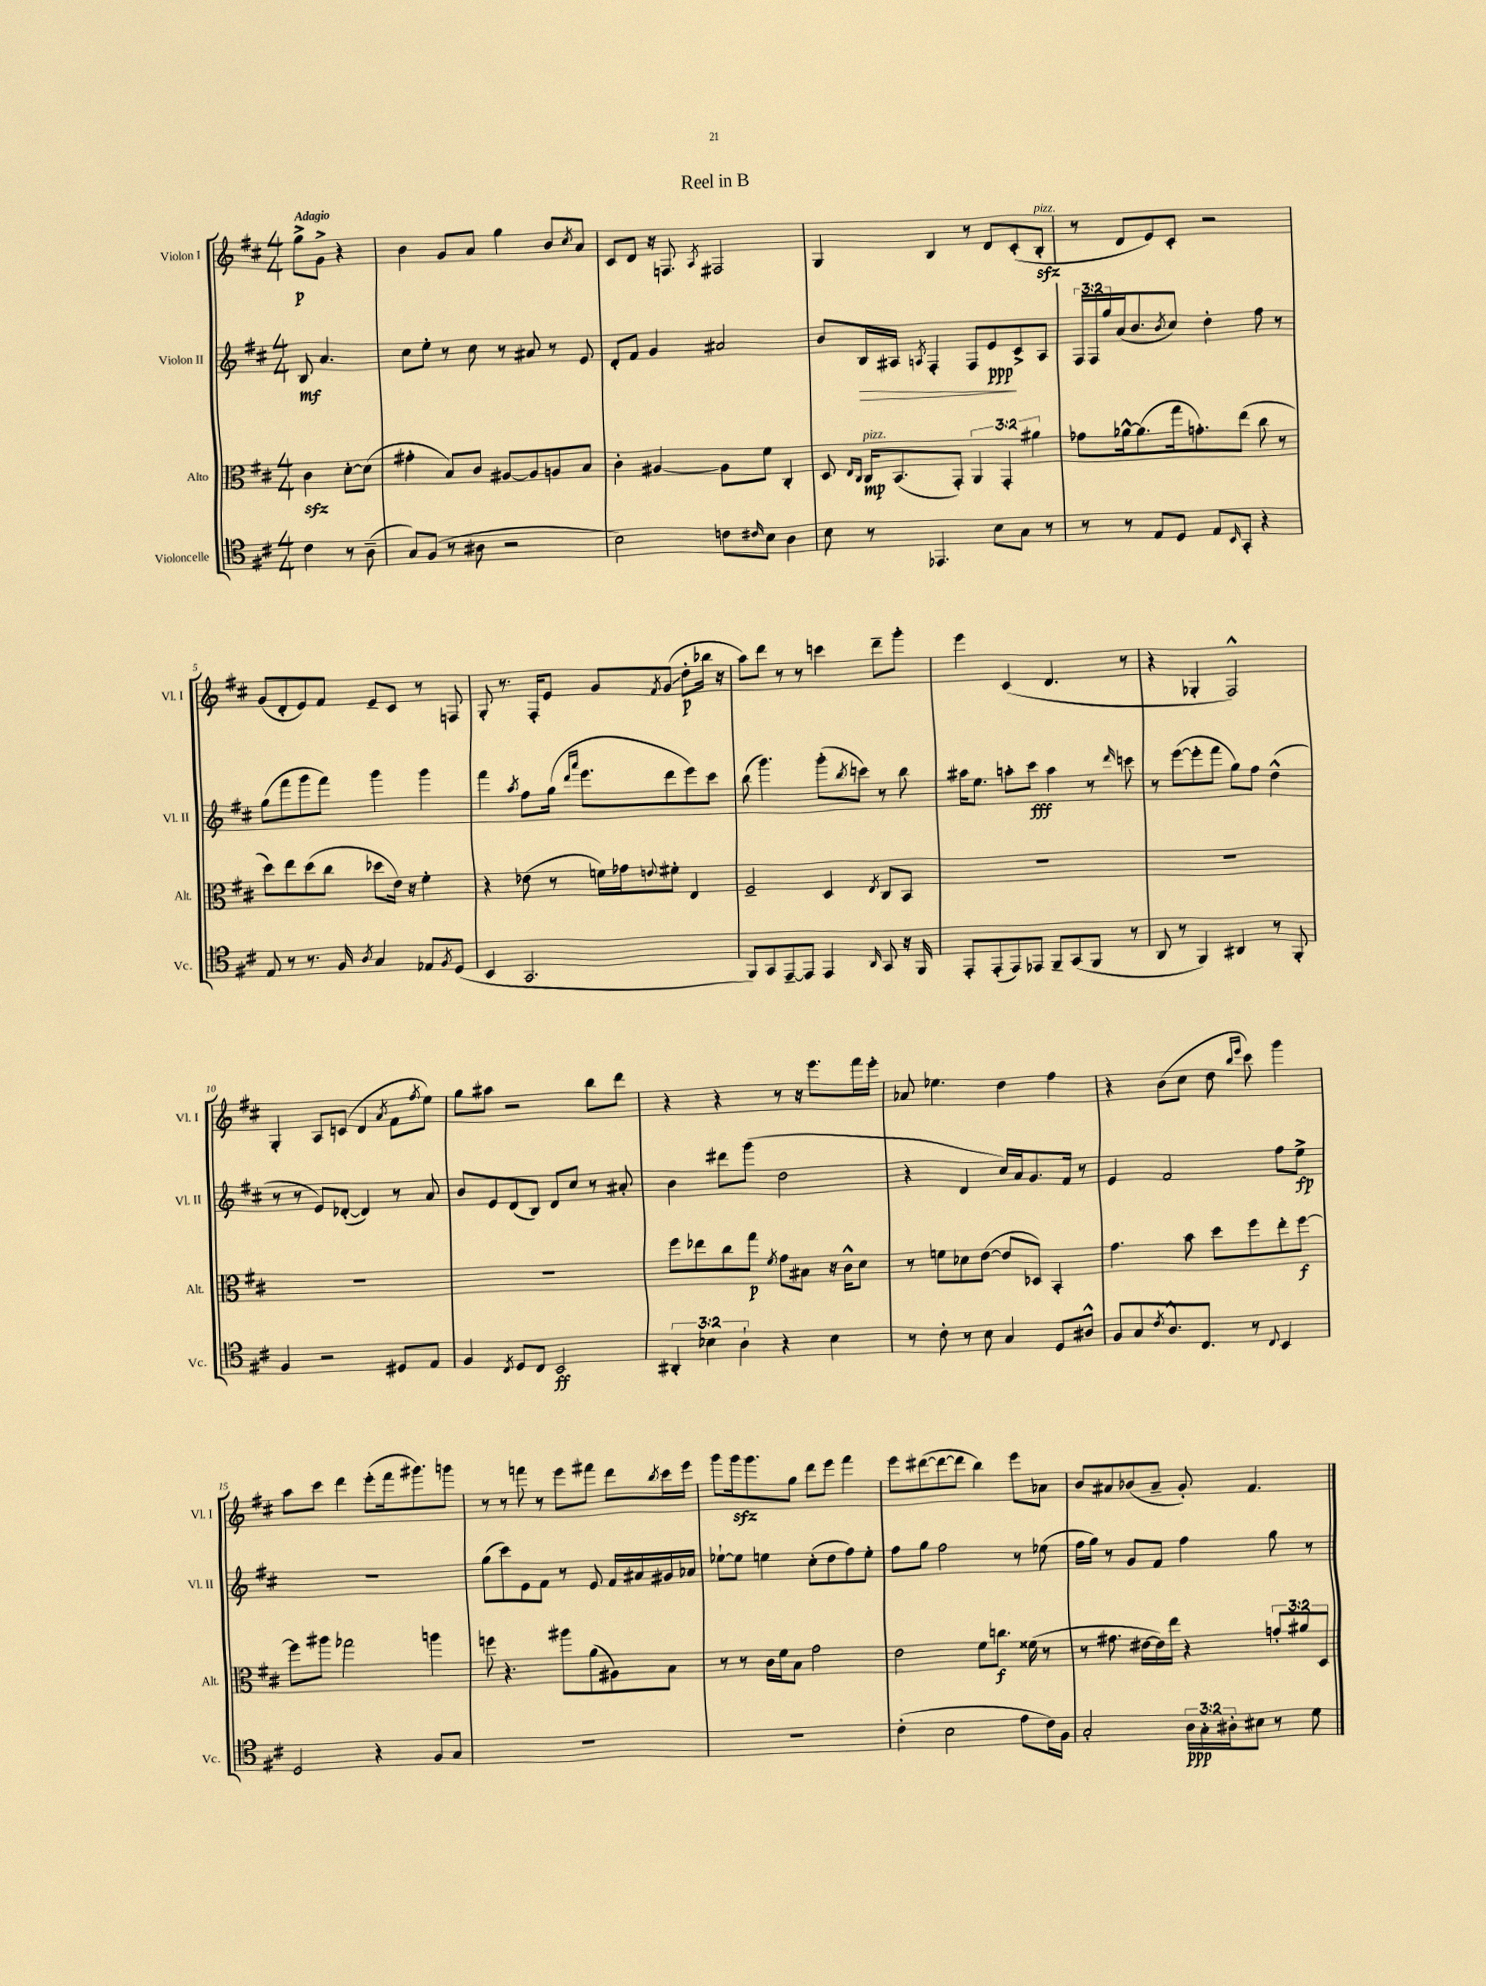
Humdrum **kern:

**kern	**kern	**kern	**kern
*staff4	*staff3	*staff2	*staff1
*clefC4	*clefC3	*clefG2	*clefG2
*k[f#c#]	*k[f#c#]	*k[f#c#]	*k[f#c#]
*M4/4	*M4/4	*M4/4	*M4/4
4c#	4c#	8B	8gg^
.	.	4.a	8g^
8r	[8d'	.	4r
(8A~	(8d]	.	.
=	=	=	=
8G)	4g#'	8cc#	4b
(8F#	.	8ee'	.
8r	8B)	8r	8g
8A#	8c#	8cc#	8a
2r	[8A#	8r	4gg
.	8A#]	8a#	.
.	8A	8r	8b
.	.	.	8qcc#
.	8B	8e	8a
=	=	=	=
2B)	4c#'	8d'	8c#
.	.	8f#	8d
.	[4A#	4g	16r
.	.	.	8.F
.	.	.	8qA
8c	8A#]	2a#	2F#
16qqc#	.	.	.
8B	8f#	.	.
4A	4C#'	.	.
=	=	=	=
8B	8D	8b	4G
.	16qqE	.	.
.	16qqC#	.	.
8r	16C#	16B	.
.	(8.BB	16A#	.
.	.	8qA	.
4.EE-	.	4F#'	4B
.	8GG')	.	.
.	6AA	8F#	8r
8B	.	8e	8d
.	6GG'	.	.
8G	.	8c#^	(8c#'
.	6a#	.	.
8r	.	8A	8B'
=	=	=	=
8r	8g-	24F#	8r
.	.	24F#	.
.	.	24gg	.
8r	[16a-^^	(16a	8d
.	(8.a-]	8.b	.
8E	.	.	8e)
.	.	8qb	.
8D	16gg	8cc#)	8c#'
.	8.g')	.	.
8E	.	4dd'	2r
16qqBB	.	.	.
8GG'	(8ee	.	.
4r	8cc#	8ff#	.
.	8r	8r	.
=	=	=	=
8E	8dd)	(8gg	(8g
8r	8ee	8fff#	8d'
8.r	(8dd	8ggg	8e)
.	8cc#	8fff#)	8f#
16F#	.	.	.
8qA	.	.	.
4G	8dd-	4ggg	8e~
.	16e)	.	8c#
.	16r	.	.
8E-	4f#'	4ggg	8r
8qF#	.	.	.
(8D	.	.	8F
=	=	=	=
4BB	4r	4fff#	8G'
.	.	.	8.r
.	.	8qaa	.
2.GG	(8e-	8ff#	.
.	.	.	16F#'
.	8r	(16gg	8e
.	.	16qqddd	.
.	.	16qqaaa	.
.	.	8.eee	.
.	16f)	.	8g
.	16g-	.	.
.	8qqe	.	8qf#
.	8f#'	8ddd	(8g
.	4E	8eee)	8dd'
.	.	8ccc#	16bb-
.	.	.	16r
=	=	=	=
8FF#)	2F#~	(8bb	8aa)
8GG	.	4.ggg)	8ddd
[8EE~	.	.	8r
8EE]	.	.	8r
4EE	4D	(8ggg'	4ccc
.	.	8qbb	.
.	.	8ccc)	.
16qqAA	8qE	.	.
8GG	8C#	8r	8ddd~
16r	8BB	8bb	8ggg'
16FF#	.	.	.
=	=	=	=
8EE'	1r	16aa#	4eee
.	.	8.ee	.
(8EE'	.	.	.
8EE)	.	8aa'	(4c#
8EE-	.	8ccc#	.
8FF#~	.	4aa	4.d
(8GG	.	.	.
8FF#	.	8r	.
.	.	16qqddd	.
8r	.	8ccc	8r
=	=	=	=
8AA	1r	8r	4r
8r	.	([8eee	.
4FF#)	.	8eee']	4G-'
.	.	8fff#	.
4AA#	.	8gg)	2F#^^)
.	.	8ff#	.
8r	.	(4dd^^	.
8FF#'	.	.	.
=	=	=	=
4F#	1r	8r	4G'
.	.	8r	.
2r	.	8e)	8A
.	.	([8d-'	(8c
.	.	4d-])	4d
.	.	.	8qa
8D#	.	8r	8f#
.	.	.	8qff#
8E	.	8a	8ee)
=	=	=	=
4F#	1r	8b	8gg
.	.	8e	8aa#
8qC#	.	.	.
8D	.	(8d	2r
8C#	.	8B)	.
2BB	.	8d	.
.	.	8cc#	.
.	.	8r	8bb
.	.	8a#'	8ddd
=	=	=	=
6AA#'	8ff#	4b	4r
.	8ee-	.	.
6B-	.	.	.
.	8cc#	8ddd#	4r
6A`	.	.	.
.	8gg	(8ggg	.
.	8qf#	.	.
4r	8g	2dd	8r
.	8B#	.	16r
.	.	.	8.eee
4B-	16r	.	.
.	16c#^^	.	.
.	8d	.	16fff#
.	.	.	16eee'
=	=	=	=
8r	8r	4r	8a-
8c#'	8f	.	4.ee-
8r	8d-	4d	.
8B	([8e	.	.
4G	8e]	16cc#)	4dd
.	.	16a	.
.	8D-)	8.g	.
8D	4BB'	.	4ff#
.	.	16f#	.
8A#^^	.	8r	.
=	=	=	=
8F#	4.g	4e	4r
8G	.	.	.
8qc#	.	.	.
8.A^^	.	2f#	(8b
.	8b	.	8cc#
8.C#	.	.	.
.	8dd	.	8dd
.	.	.	16qqbb
.	.	.	16qqeee
8r	8ff#	.	8ccc#)
8qqC#	.	.	.
4BB	8ee'	8ff#	4ggg
.	[8ff#	8ee^	.
=	=	=	=
2D	8ff#]	1r	8aa
.	8aa#	.	8ccc#
.	2gg-	.	4ddd
4r	.	.	(8eee'
.	.	.	16fff#
.	.	.	8.ggg#)
8F#	4aa	.	.
8G	.	.	8ggg
=	=	=	=
1r	8ff	(8gg	8r
.	4.r	8ccc#)	8r
.	.	8e	8fff
.	.	8f#	8r
.	8aa#	8r	8eee
.	(8a	8e	8fff#
.	8A#)	16f#	8ddd
.	.	16a#	.
.	.	.	8qbb
.	8B	16g#	16ccc#
.	.	16a-	16eee
=	=	=	=
1r	8r	[8ee-`	8ggg
.	8r	8ee-]	16ggg
.	.	.	8.ggg
.	16c#	4ee	.
.	16f#	.	.
.	8B	.	8gg
.	2g	(8cc#'	8ddd
.	.	8dd	8eee
.	.	8ff#)	4fff#
.	.	8ee'	.
=	=	=	=
(4c#'	2e	8ff#	8eee
.	.	8gg	([8ddd#
2B	.	2ff#	8ddd#_
.	.	.	8ddd#]
.	8f#	.	4bb)
.	8.cc	.	.
8e	.	8r	8eee
.	(16f##	.	.
16c#)	8r	(8ee-	8a-
16F#	.	.	.
=	=	=	=
2G'	8r	16ff#	8b
.	.	16gg)	.
.	8.g#	8r	8a#
.	.	8g	(8b-
.	[16e#	.	.
.	16e#])	8f#	8a#~
.	16ee	.	.
24A	4r	4ff#	8g')
24G'	.	.	.
24A#'	.	.	.
8B#	.	.	4.f#
8r	12g'	8gg	.
.	12a#	.	.
8d	.	8r	.
.	12D	.	.
==	==	==	==
*-	*-	*-	*-
